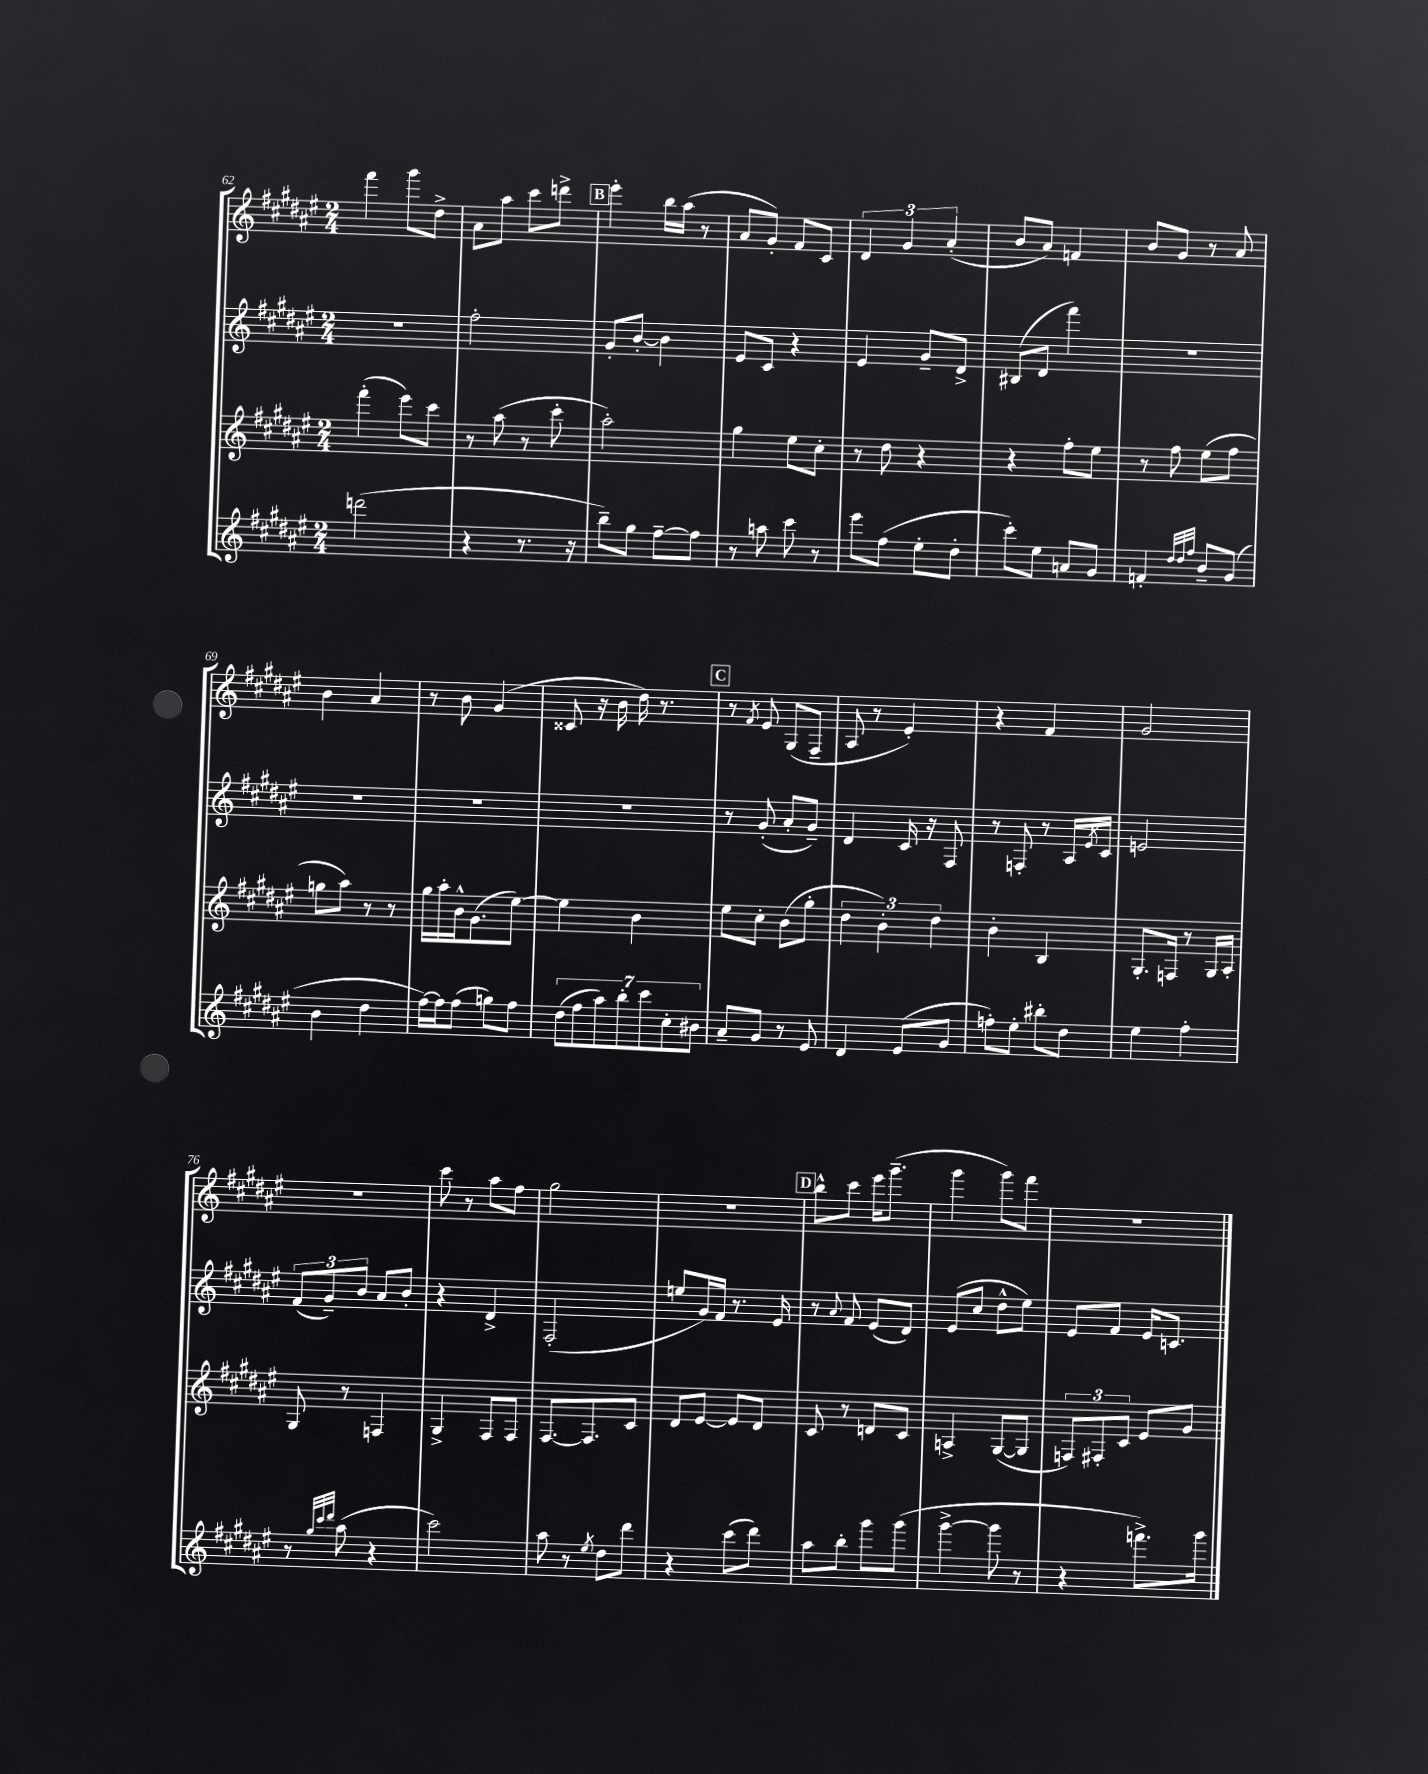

**kern	**kern	**kern	**kern
*part4	*part3	*part2	*part1
*staff4	*staff3	*staff2	*staff1
*clefG2	*clefG2	*clefG2	*clefG2
*k[f#c#g#d#a#e#]	*k[f#c#g#d#a#e#]	*k[f#c#g#d#a#e#]	*k[f#c#g#d#a#e#]
*M2/4	*M2/4	*M2/4	*M2/4
=62	=62	=62	=62
(2dddn\	(4fff#'\	2r	4fff#\
.	8eee#\L)	.	8ggg#\L
.	8ccc#\J	.	8dd#^\J
=63	=63	=63	=63
4r	8r	2ff#'\	8a#\L
.	(8aa#\	.	8aa#\J
8.r	8r	.	8ccc#\L
.	8ccc#'\	.	8dddn^\J
16r	.	.	.
!!LO:REH:place=s1:t=B
=64	=64	=64	=64
8bb~\L)	2aa#'\)	8g#'/L	4eee#'\
8gg#\J	.	[8b'/J	.
[8ff#~\L	.	4b\]	16bb\LL
.	.	.	(16aa#\JJ
8ff#\J]	.	.	8r
=65	=65	=65	=65
8r	4gg#\	8e#/L	8a#/L
8aan\	.	8c#/J	8g#'/J)
8ccc#\	8ee#\L	4r	8f#/L
8r	8cc#'\J	.	8c#/J
=66	=66	=66	=66
8eee#\L	8r	4e#/	6d#/
(8ff#\J	8dd#\	.	.
.	.	.	6g#/
8ee#'\L	4r	8g#~/L	.
.	.	.	(6a#'/
8dd#'\J	.	8d#^/J	.
=67	=67	=67	=67
8ccc#'\L)	4r	(8B#X/L	8b/L
8ee#\J	.	8d#/J	8a#/J)
8an/L	8ff#'\L	4fff#\)	4fn/
8g#/J	8ee#\J	.	.
=68	=68	=68	=68
4fn'/	8r	2r	8b/L
.	8ff#\	.	8g#/J
32qqdd#/LLL	.	.	.
32qqdd#/	.	.	.
32qqff#/JJJ	.	.	.
8b~/L	(8ee#\L	.	8r
(8g#/J	8ff#\J	.	8a#/
!!LO:LB:g=z
=69	=69	=69	=69
4b\	8ggn\L	2r	4b\
.	8aa#\J)	.	.
4dd#\	8r	.	4a#/
.	8r	.	.
=70	=70	=70	=70
[16ff#\LL)	16gg#\LL	2r	8r
16ff#\J]	16aa#'\	.	.
(8ff#\J	16b^^\J	.	8b\
.	(8.g#\	.	.
8ggn\L)	.	.	(4g#/
8ff#\J	[8ee#\J)	.	.
=71	=71	=71	=71
(14dd#\L	4ee#\]	2r	8c##X/
14ff#\	.	.	.
.	.	.	16r
14aa#\)	.	.	.
.	.	.	16b\
14bb'\	.	.	.
.	4b\	.	16dd#\)
14ccc#\	.	.	.
.	.	.	8.r
14cc#'\	.	.	.
14b#X\J	.	.	.
!!LO:REH:place=s1:t=C
=72	=72	=72	=72
8a#~/L	8ee#\L	8r	8r
.	.	.	8qf#/
8g#/J	8cc#'\J	(8g#'/	8e#/
8r	(8b\L	8a#'/L	(8G#/L
8e#/	8gg#'\J	8g#~/J)	8F#~/J
=73	=73	=73	=73
4d#/	6dd#\	4d#/	8A#/
.	.	.	8r
.	6b'\)	.	.
(8e#/L	.	16c#/	4e#'/)
.	.	16r	.
.	6dd#\	.	.
8g#/J	.	8F#/	.
=74	=74	=74	=74
8ffn'\L)	4b'\	8r	4r
8ee#'\J	.	8Fn'/	.
8bb#X'\L	4B/	8r	4f#/
8dd#\J	.	16A#/LL	.
.	.	8qe#/	.
.	.	16c#/JJ	.
=75	=75	=75	=75
4ee#\	8.G#'/L	2en/	2g#/
.	16Fn/Jk	.	.
4ff#'\	8r	.	.
.	16G#/LL	.	.
.	16A#'/JJ	.	.
!!LO:LB:g=z
=76	=76	=76	=76
8r	8G#/	(12f#/L	2r
.	.	12g#~/)	.
32qqgg#/LLL	.	.	.
32qqccc#/	.	.	.
32qqddd#/JJJ	.	.	.
(8aa#\	8r	.	.
.	.	12b/J	.
4r	4Fn/	8a#/L	.
.	.	8b'/J	.
=77	=77	=77	=77
2ccc#\)	4G#^/	4r	8ccc#\
.	.	.	8r
.	8F#/L	4d#^/	8aa#\L
.	8F#/J	.	8ff#\J
=78	=78	=78	=78
8aa#\	[8.F#/L	(2F#'/	2gg#\
8r	.	.	.
.	8.F#/]	.	.
8qee#/	.	.	.
8dd#\L	.	.	.
8ddd#\J	8c#/J	.	.
=79	=79	=79	=79
4r	8d#/L	8een/L	2r
.	[8e#/J	16g#/L)	.
.	.	16f#/JJ	.
(8ccc#\L	8e#/L]	8.r	.
8ddd#\J)	8d#/J	.	.
.	.	16e#/	.
!!LO:REH:place=s1:t=D
=80	=80	=80	=80
8aa#\L	8c#/	8r	8bb^^\L
.	.	8qqa#/	.
8bb'\J	8r	8f#/	8ccc#\J
8ggg#\L	8dn/L	(8e#/L	16eee#\KL
.	.	.	(8.ggg#~\J
(8ggg#\J	8c#/J	8d#/J)	.
=81	=81	=81	=81
[4ggg#^\	4An^/	(8e#/L	4ggg#\
.	.	8cc#/J	.
8ggg#\]	([8G#/L	8dd#^^\L	8ggg#\L)
8r	8G#/J]	8ee#\J)	8fff#\J
=82	=82	=82	=82
4r	12Fn/L)	8e#/L	2r
.	12F#X'/	.	.
.	.	8f#/J	.
.	12c#/J	.	.
8.fffn^\L)	8e#/L	16e#/KL	.
.	.	8.cn/J	.
.	8g#/J	.	.
16ggg#\Jk	.	.	.
==	==	==	==
*-	*-	*-	*-
